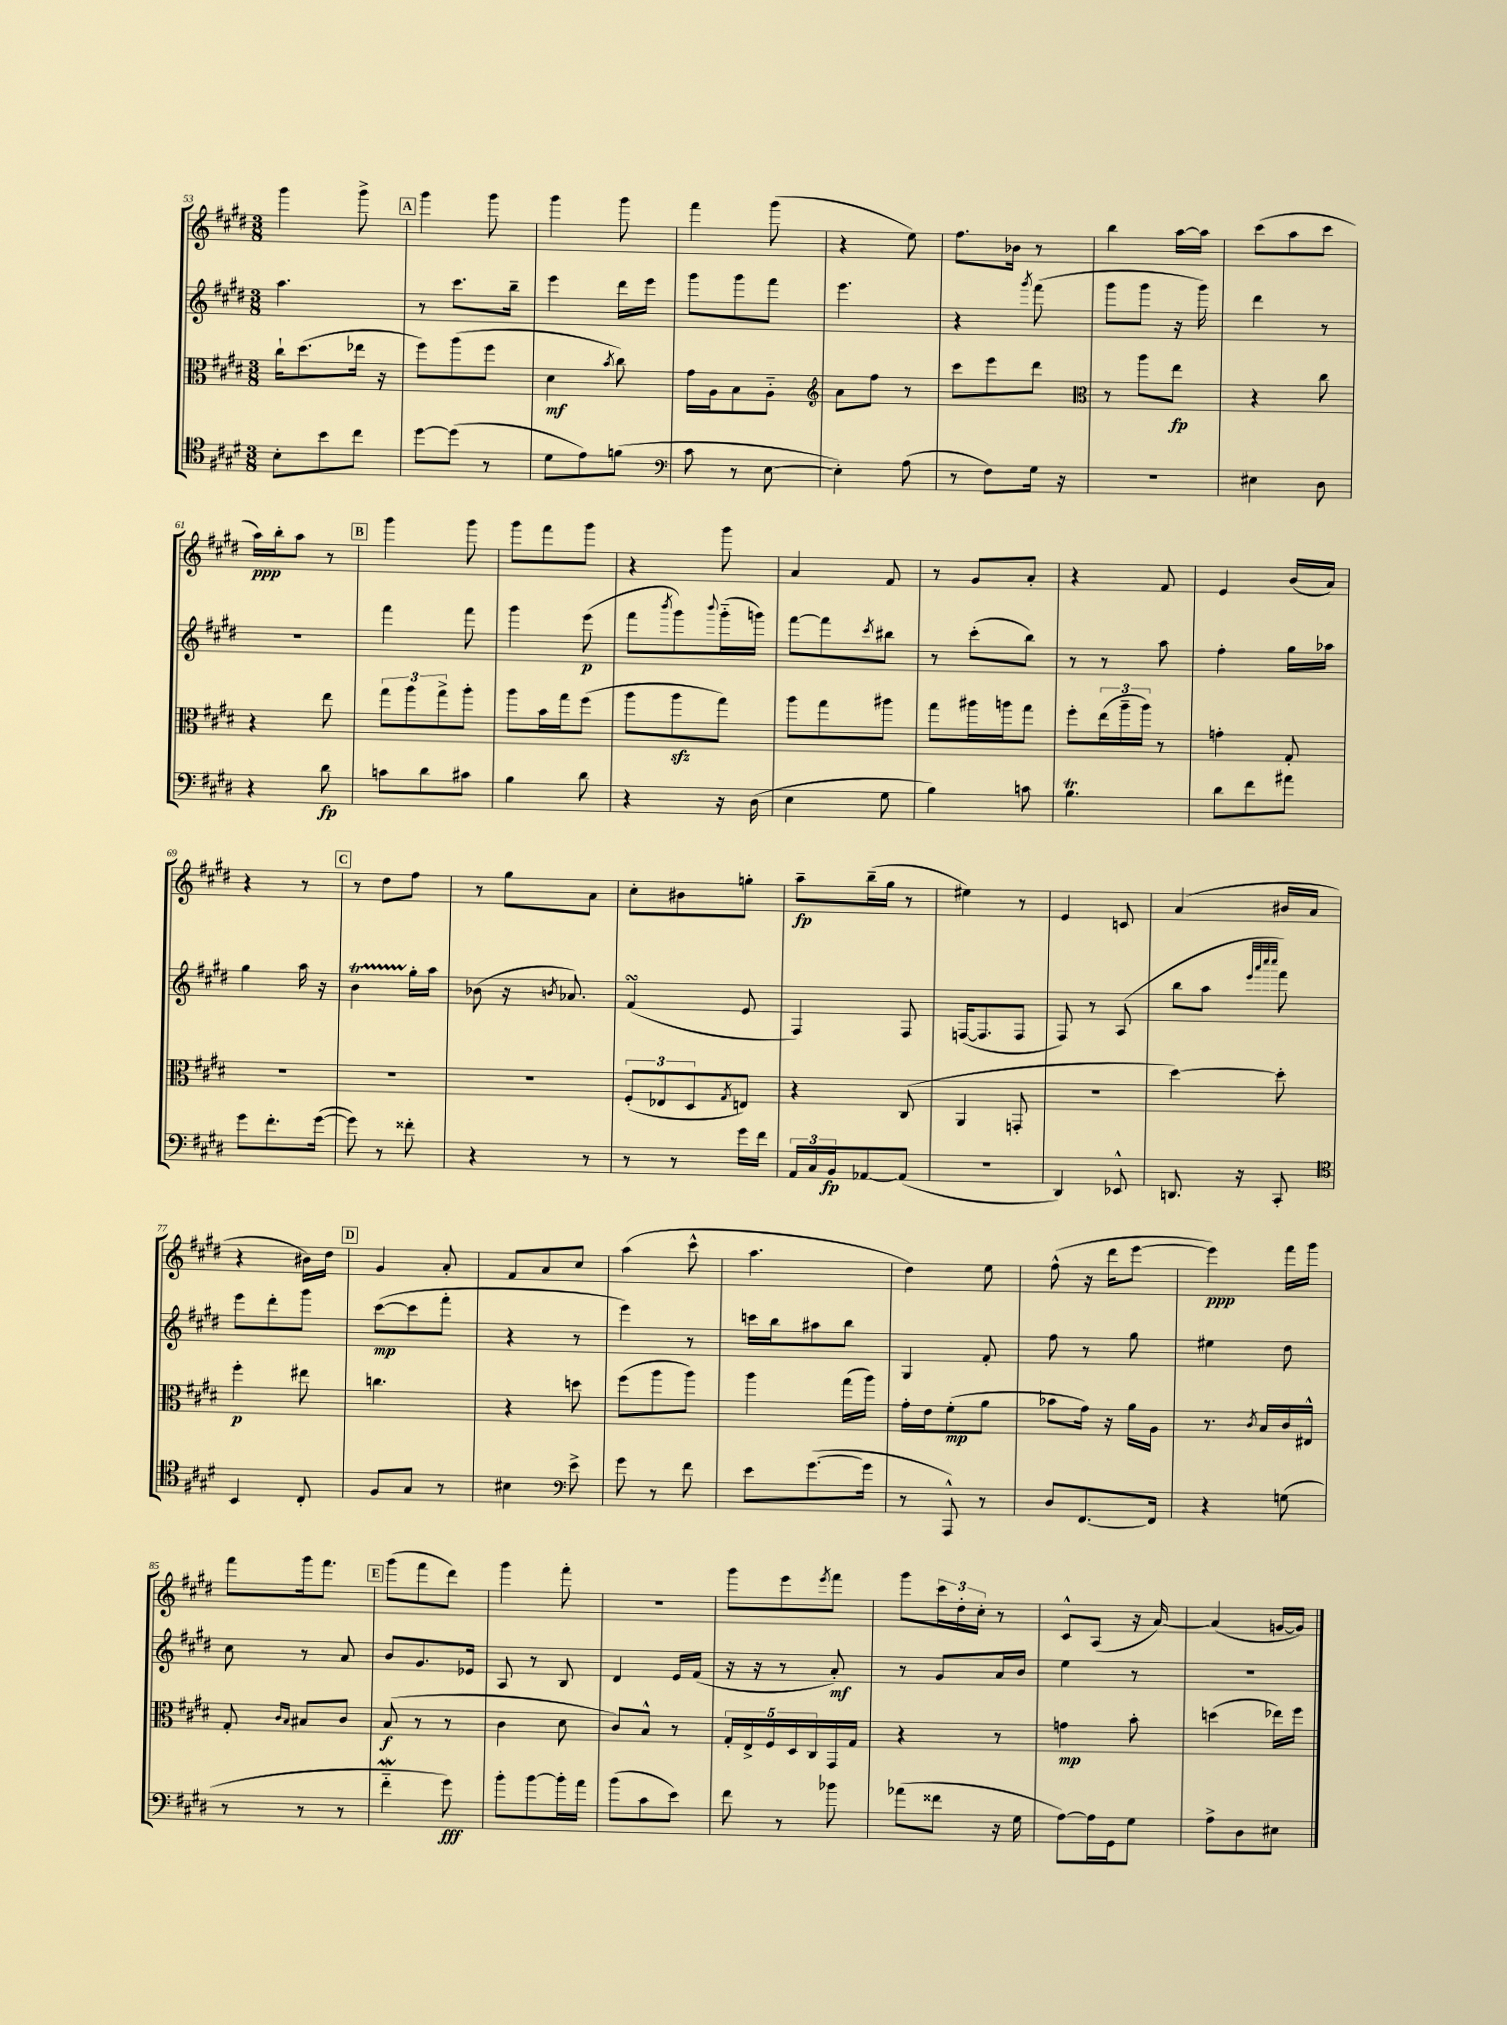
<<
\new StaffGroup <<
\new Staff = "s0" {
    \clef treble \key e \major \numericTimeSignature \time 3/8
    gis'''4 gis'''8-> |
    \mark \markup { \box "A" } gis'''4 gis'''8 |
    gis'''4 gis'''8 |
    fis'''4 gis'''8( |
    r4 e''8) |
    fis''8. bes'16 r8 |
    b''4 a''16~ a''16 |
    cis'''8( a''8 cis'''8 |
    a''16\ppp) b''16-. a''8 r8 |
    \mark \markup { \box "B" } gis'''4 gis'''8 |
    gis'''8 fis'''8 gis'''8 |
    r4 gis'''8 |
    a'4 fis'8 |
    r8 gis'8 a'8-. |
    r4 fis'8 |
    e'4 b'16( a'16) |
    r4 r8 |
    \mark \markup { \box "C" } r8 dis''8 fis''8 |
    r8 gis''8 a'8 |
    cis''8-. bis'8 g''8-. |
    a''8--\fp b''16--( gis''16 r8 |
    eis''4) r8 |
    e'4 c'8 |
    a'4( bis'16 a'16 |
    r4 bis'16) dis''16 |
    \mark \markup { \box "D" } gis'4 a'8-. |
    fis'8 a'8 cis''8 |
    a''4( cis'''8-^ |
    a''4. |
    dis''4) e''8 |
    fis''8-^( r16 dis'''16 e'''8~ |
    e'''4\ppp) fis'''16 gis'''16 |
    fis'''8 gis'''16 fis'''8. |
    \mark \markup { \box "E" } gis'''8( fis'''8 dis'''8) |
    gis'''4 fis'''8-. |
    R4. |
    gis'''8 e'''8 \acciaccatura { e'''8 } fis'''8 |
    gis'''8 \tuplet 3/2 { cis'''16 dis''16-. cis''16-. } r8 |
    cis'8-^ a8( r16 a'16~) |
    a'4( g'16~ g'16) \bar "|." |
}
\new Staff = "s1" {
    \clef treble \key e \major \numericTimeSignature \time 3/8
    a''4. |
    \mark \markup { \box "A" } r8 cis'''8. b''16-- |
    e'''4 dis'''16 e'''16 |
    gis'''8 gis'''8 fis'''8 |
    e'''4. |
    r4 \acciaccatura { gis'''8 } fis'''8( |
    gis'''8 gis'''8 r16 gis'''16) |
    dis'''4 r8 |
    R4. |
    \mark \markup { \box "B" } fis'''4 fis'''8 |
    gis'''4 e'''8\p( |
    fis'''8 \acciaccatura { b'''8 } gis'''8) \appoggiatura { b'''8 } gis'''16-_( g'''16) |
    fis'''8~ fis'''8 \acciaccatura { cis'''8 } bis''8 |
    r8 cis'''8-.( b''8) |
    r8 r8 a''8 |
    fis''4-. gis''16 aes''16 |
    gis''4 a''16 r16 |
    \mark \markup { \box "C" } b'4\startTrillSpan gis''16-.\stopTrillSpan a''16 |
    bes'8( r16 \acciaccatura { b'8 } aes'8.) |
    fis'4\turn( e'8 |
    fis4) fis8 |
    f16~( f8. f8 |
    fis8) r8 a8( |
    b''8 a''8 \grace { e'''32 a'''32 cis''''32 cis''''32 } fis'''8) |
    e'''8 dis'''8-. gis'''8 |
    \mark \markup { \box "D" } cis'''8~\mp( cis'''8 fis'''8-. |
    r4 r8 |
    e'''4) r8 |
    c'''16 b''16 ais''8 b''8 |
    gis4 fis'8-. |
    fis''8 r8 gis''8 |
    eis''4 dis''8 |
    cis''8 r8 a'8 |
    \mark \markup { \box "E" } b'8 gis'8. ees'16 |
    a8 r8 b8 |
    dis'4 e'16 fis'16( |
    r16 r16 r8 a'8-.\mf) |
    r8 gis'8 a'16 b'16 |
    e''4 r8 |
    R4. \bar "|." |
}
\new Staff = "s2" {
    \clef alto \key e \major \numericTimeSignature \time 3/8
    cis''16-! dis''8.( ees''16 r16 |
    \mark \markup { \box "A" } fis''8) a''8( fis''8 |
    dis'4\mf \acciaccatura { b'8 } cis''8) |
    gis'16 a16 b8 a8-_ |
    \clef treble a'8 fis''8 r8 |
    cis'''8 e'''8 dis'''8 |
    \clef alto r8 a''8 e''8\fp |
    r4 cis''8 |
    r4 e''8 |
    \mark \markup { \box "B" } \tuplet 3/2 { gis''8 a''8 gis''8-> } a''8-. |
    a''8 b'16 gis''16 fis''8( |
    a''8 a''8\sfz gis''8) |
    a''8 gis''8 ais''8 |
    gis''8 ais''16 a''16 gis''8 |
    fis''8-. \tuplet 3/2 { e''16( a''16-- a''16) } r8 |
    g'4-. gis8-. |
    R4. |
    \mark \markup { \box "C" } R4. |
    R4. |
    \tuplet 3/2 { fis8-.( ees8 dis8 } \acciaccatura { gis8 } e8) |
    r4 cis8( |
    a,4 g,8-. |
    R4. |
    dis''4~) dis''8-. |
    fis''4-.\p eis''8 |
    \mark \markup { \box "D" } c''4. |
    r4 d''8 |
    fis''8( a''8 a''8) |
    a''4 gis''16( a''16) |
    gis'16-. e'16 fis'8-.\mp( a'8 |
    bes'8 gis'16) r16 a'16 a16 |
    r8. \acciaccatura { cis'8 } b16 cis'16 eis16-^ |
    gis8-. \grace { cis'16 b16 } bis8 cis'8 |
    \mark \markup { \box "E" } b8\f( r8 r8 |
    cis'4 dis'8 |
    cis'8) b8-^ r8 |
    \tuplet 5/4 { gis16-. e16-> fis16 dis16 cis16 } gis,16 gis16 |
    r4 r8 |
    g'4\mp b'8-. |
    d''4( ees''16) fis''16 \bar "|." |
}
\new Staff = "s3" {
    \clef tenor \key e \major \numericTimeSignature \time 3/8
    b8-. b'8 cis''8 |
    \mark \markup { \box "A" } dis''8~ dis''8( r8 |
    dis'8 e'8) f'8( |
    \clef bass cis'8 r8 e8~ |
    e4-.) a8( |
    r8 fis8) gis16 r16 |
    R4. |
    eis4 dis8 |
    r4 dis'8\fp |
    \mark \markup { \box "B" } c'8 dis'8 cis'8 |
    b4 dis'8 |
    r4 r16 dis16( |
    e4 gis8 |
    b4) c'8 |
    b4.\trill |
    dis'8 fis'8 ais'8 |
    gis'8 fis'8.-. gis'16~( |
    \mark \markup { \box "C" } gis'8) r8 fisis'8-. |
    r4 r8 |
    r8 r8 gis'16 fis'16 |
    \tuplet 3/2 { a,16 cis16 b,16\fp } aes,8~ aes,8( |
    R4. |
    dis,4) ees,8-^ |
    d,8. r16 cis,8-. |
    \clef tenor b,4 cis8-. |
    \mark \markup { \box "D" } fis8 gis8 r8 |
    bis4 \clef bass e'8-> |
    gis'8 r8 fis'8 |
    e'8 gis'8.~( gis'16 |
    r8 a,,8-^) r8 |
    dis8 fis,8.~ fis,16 |
    r4 g8( |
    r8 r8 r8 |
    \mark \markup { \box "E" } fis'4-_\mordent gis'8\fff) |
    b'8-. b'8~ b'16-. a'16 |
    b'8( cis'8 e'8) |
    fis'8 r8 bes'8 |
    aes'8( fisis'8 r16 gis16 |
    a8~) a16 gis,16 gis8 |
    a8-> dis8 eis8 \bar "|." |
}
>>
>>
\layout { \context { \Score currentBarNumber = #53 } }
